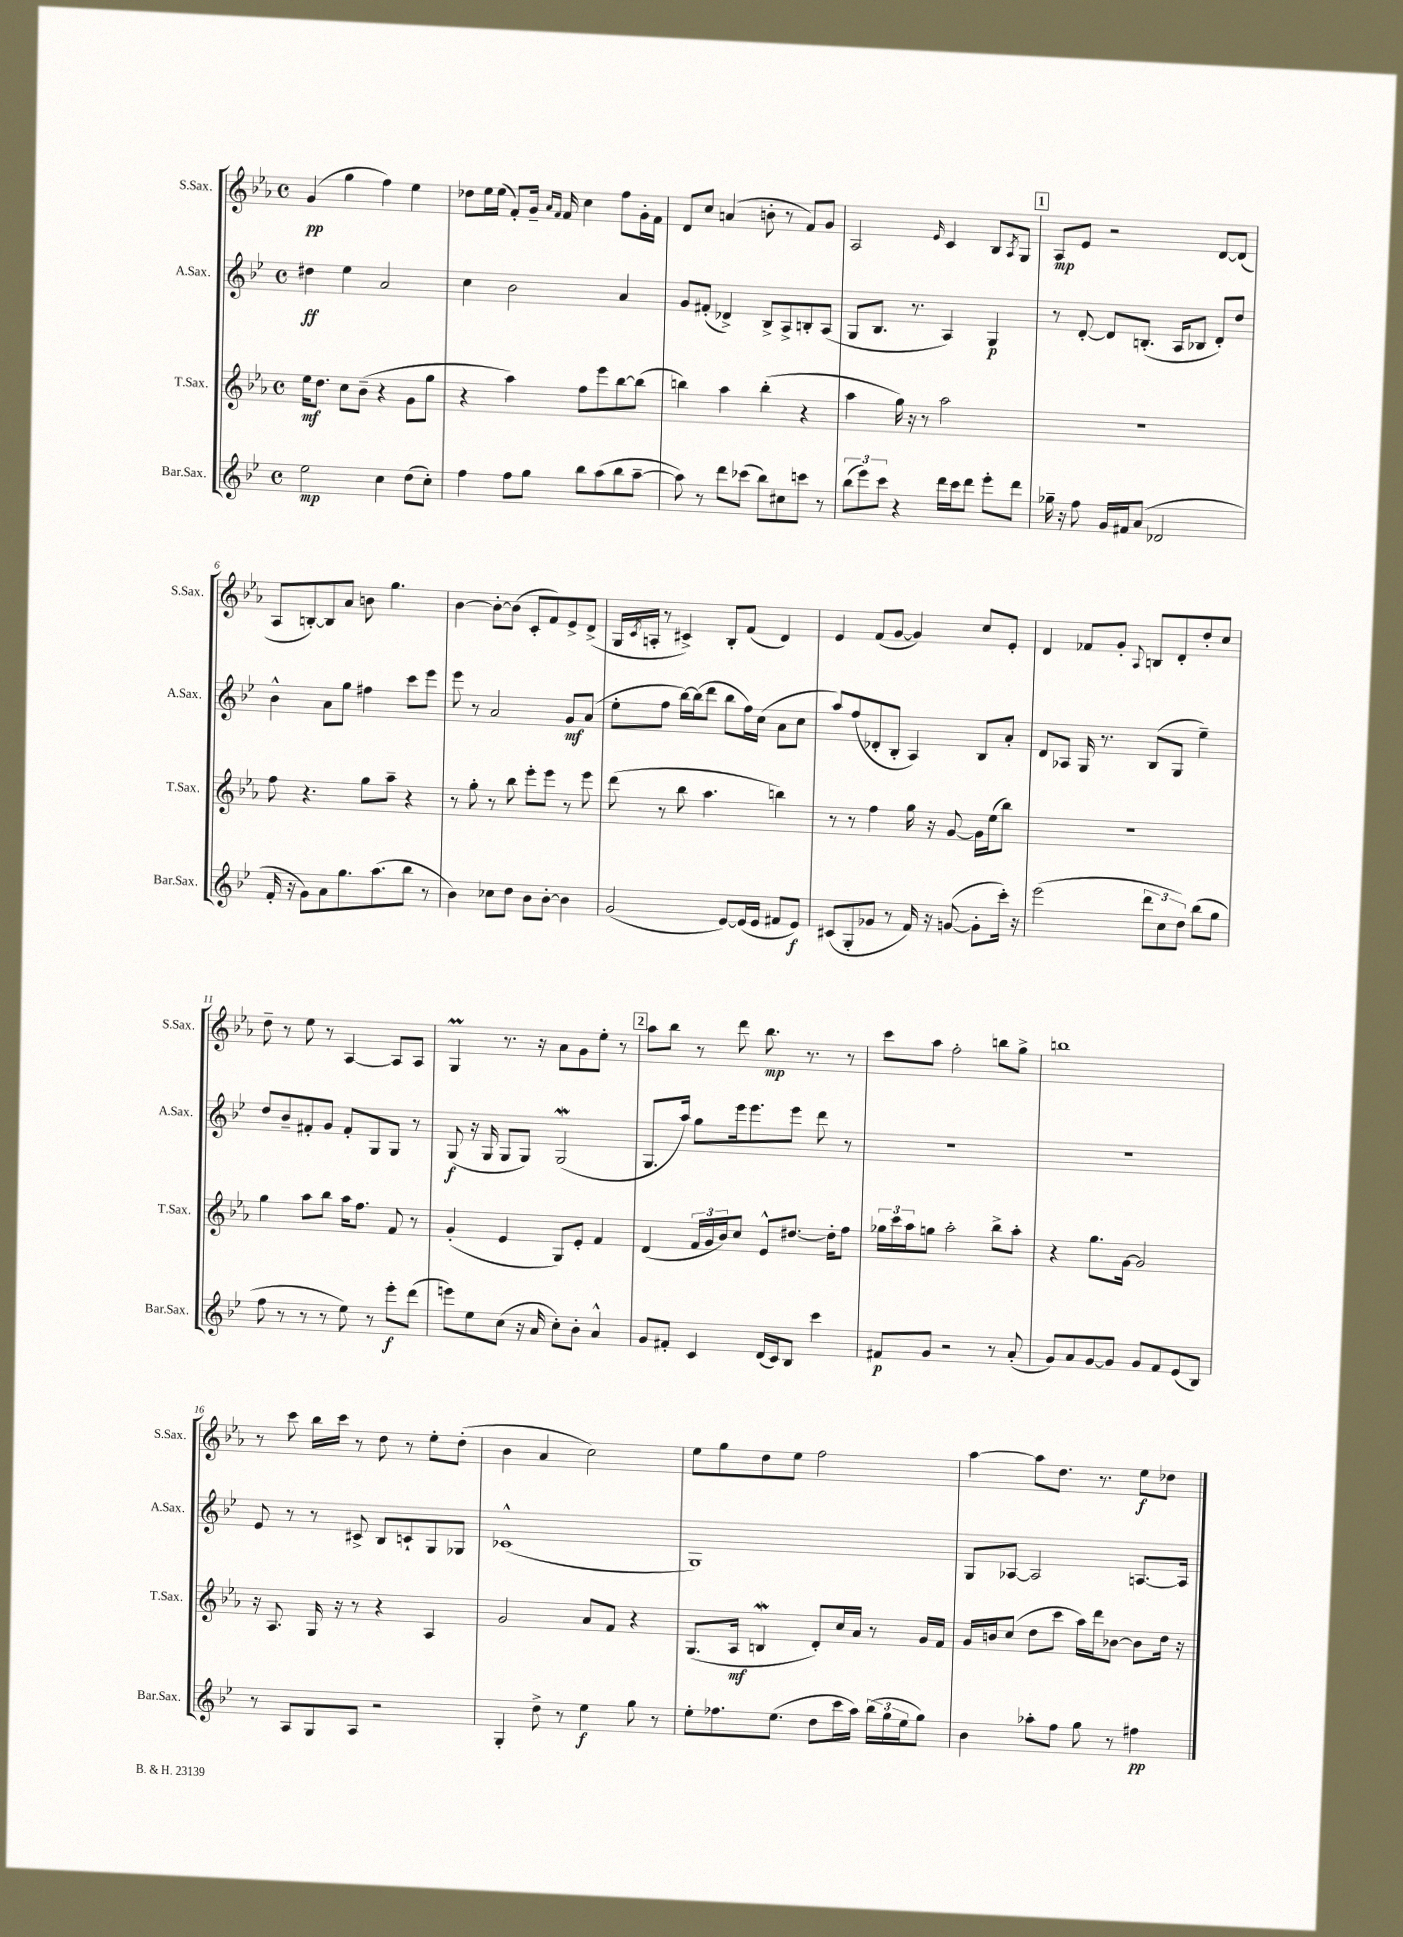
<<
\new StaffGroup <<
\new Staff = "s0" \with { instrumentName = "S.Sax." shortInstrumentName = "S.Sax." } {
    \clef treble \key ees \major \defaultTimeSignature \time 4/4
    g'4\pp( g''4 f''4) ees''4 |
    des''8 ees''16 ees''16( f'8-.) g'16-- \grace { aes'16 f'16 } f'16 c''4 f''8 g'16-. f'16 |
    d'8 c''8 a'4( b'8-. r8 f'8) g'8 |
    aes2 \grace { ees'16 } c'4 bes8 \acciaccatura { aes8 } g8 |
    \mark \markup { \box "1" } aes8\mp ees'8 r2 d'8~ d'8( |
    aes8 b8~-.) b8 aes'8 b'8 g''4. |
    bes'4~ bes'8~-. bes'8( c'8-. f'8) ees'8-> d'8->( |
    g16 \acciaccatura { c'8 } a16-. r8 cis'4->) bes8-. f'8( d'4) |
    ees'4 f'8( g'8~ g'4) c''8 ees'8-. |
    d'4 fes'8 g'8-. \appoggiatura { aes8 } b8 d'8-. d''8-. c''8 |
    d''8-- r8 ees''8 r8 aes4~ aes8 aes8 |
    g4\prall r8. r16 aes'8 g'8 ees''8-. r8 |
    \mark \markup { \box "2" } aes''8 bes''8 r8 d'''8 bes''8.\mp r8. r8 |
    c'''8 aes''8 f''2-. b''8 g''8-> |
    b''1 |
    r8 c'''8 bes''16 c'''16 r8 d''8 r8 ees''8-. d''8-.( |
    bes'4 aes'4 c''2) |
    ees''8 g''8 d''8 ees''8 f''2 |
    aes''4~ aes''8 d''8. r8. ees''8\f des''8 \bar "|." |
}
\new Staff = "s1" \with { instrumentName = "A.Sax." shortInstrumentName = "A.Sax." } {
    \clef treble \key bes \major \defaultTimeSignature \time 4/4
    dis''4\ff ees''4 a'2 |
    c''4 bes'2 a'4 |
    g'8 fis'8-.( des'4->) bes8-> a8-> b8-. a8( |
    g8 bes8. r8. a4) g4\p |
    \mark \markup { \box "1" } r8 d'8~-. d'8 b8.-.( a16 bes8 d'8-.) d''8 |
    bes'4-^ a'8 g''8 fis''4 c'''8 ees'''8 |
    ees'''8 r8 a'2 g'8\mf a'8( |
    ees''8-. f''8 bes''16~) bes''16( d'''8 bes''8 f''16) c''16( a'8 c''8 |
    a''8) f''8( des'8-. bes8-. a4) bes8 a'8-. |
    d'8 aes8 g16 r8. bes8( g8 ees''4--) |
    d''8 bes'8-- fis'8-. g'8 fis'8-. g8 g8 r8 |
    g8\f( r16 g16 g8 g8) g2\mordent( |
    \mark \markup { \box "2" } g8. a''16) g''8 ees'''16 ees'''8. ees'''8 d'''8 r8 |
    R1 |
    R1 |
    ees'8 r8 r8 cis'8-> bes8 c'8-! g8 ges8 |
    ces'1-^( |
    g1) |
    g8 aes8~ aes2 a8.~ a16 \bar "|." |
}
\new Staff = "s2" \with { instrumentName = "T.Sax." shortInstrumentName = "T.Sax." } {
    \clef treble \key ees \major \defaultTimeSignature \time 4/4
    ees''16\mf d''8. c''8 bes'8--( r4 g'8 g''8 |
    r4 aes''4) f''8 ees'''8 bes''8~ bes''8( |
    b''4) aes''4 b''4-.( r4 |
    aes''4 g''16) r16 r8 aes''2 |
    \mark \markup { \box "1" } r1 |
    f''8 r4. g''8 aes''8-- r4 |
    r8 g''8-. r8 bes''8 ees'''8-. ees'''8 r8 ees'''8 |
    d'''8( r8 bes''8 aes''4. b''4) |
    r8 r8 f''4 g''16 r16 g'8~ g'16 ees''16( bes''8) |
    r1 |
    g''4 aes''8 bes''8 aes''16 f''8. f'8 r8 |
    g'4-.( ees'4 g8) ees'8-. f'4 |
    \mark \markup { \box "2" } d'4( \tuplet 3/2 { f'16 g'16 bes'16) } c''8 ees'8-^ dis''8.~ dis''16-. f''8 |
    \tuplet 3/2 { ges''16 c'''16 aes''16 } g''8 aes''2-. bes''8-> aes''8-. |
    r4 g''8. g'16~ g'2 |
    r16 aes8. g16 r16 r8 r4 aes4 |
    g'2 aes'8 f'8 r4 |
    g8.( aes16\mf b4\mordent d'8-.) c''16 aes'16 r8 g'16 f'16 |
    g'16 b'16 c''8( d''8 c'''8 aes''16) d'''16 bes'8~ bes'8 d''16 r16 \bar "|." |
}
\new Staff = "s3" \with { instrumentName = "Bar.Sax." shortInstrumentName = "Bar.Sax." } {
    \clef treble \key bes \major \defaultTimeSignature \time 4/4
    ees''2\mp c''4 d''8( c''8-.) |
    f''4 f''8 g''8 bes''8 a''8( bes''8 a''8~-- |
    a''8) r8 d'''8 ces'''8( bes''8) cis''8 c'''8 r8 |
    \tuplet 3/2 { bes''8( ees'''8) c'''8 } r4 d'''16 c'''16 d'''8 ees'''8-. d'''8 |
    \mark \markup { \box "1" } ges''16-- r16 f''8 g'16 fis'16 a'8( des'2 |
    f'16-. r16 g'8) a'8 g''8. a''8.( bes''8 r8 |
    bes'4) ces''8 d''8 bes'8 bes'8~-. bes'4 |
    g'2( ees'8~) ees'16( ees'16 fis'8 ees'8\f) |
    cis'8( g8-. ges'8 r8 f'16) r16 g'8~( g'8-. c'''16-.) r16 |
    ees'''2( \tuplet 3/2 { d'''8 c''8 d''8) } bes''8( g''8 |
    f''8 r8 r8 r8 ees''8) r8 ees'''8-.\f d'''8( |
    e'''8) ees''8 c''8( r16 a'16 c''8-.) bes'8-. a'4-^ |
    \mark \markup { \box "2" } g'8 fis'8-. c'4 d'16( c'16) bes8 c'''4 |
    fis'8\p g'8 r2 r8 a'8-.( |
    g'8) a'8 g'8~ g'8 g'8 f'8 ees'8( bes8) |
    r8 a8 g8 a8 r2 |
    g4-. d''8-> r8 ees''4\f g''8 r8 |
    ees''8-. fes''8. ees''8.( d''8 c'''16 a''16) \tuplet 3/2 { bes''16( g''16 ees''16 } g''8) |
    bes'4 aes''8-. f''8 g''8 r8 fis''4\pp \bar "|." |
}
>>
>>
